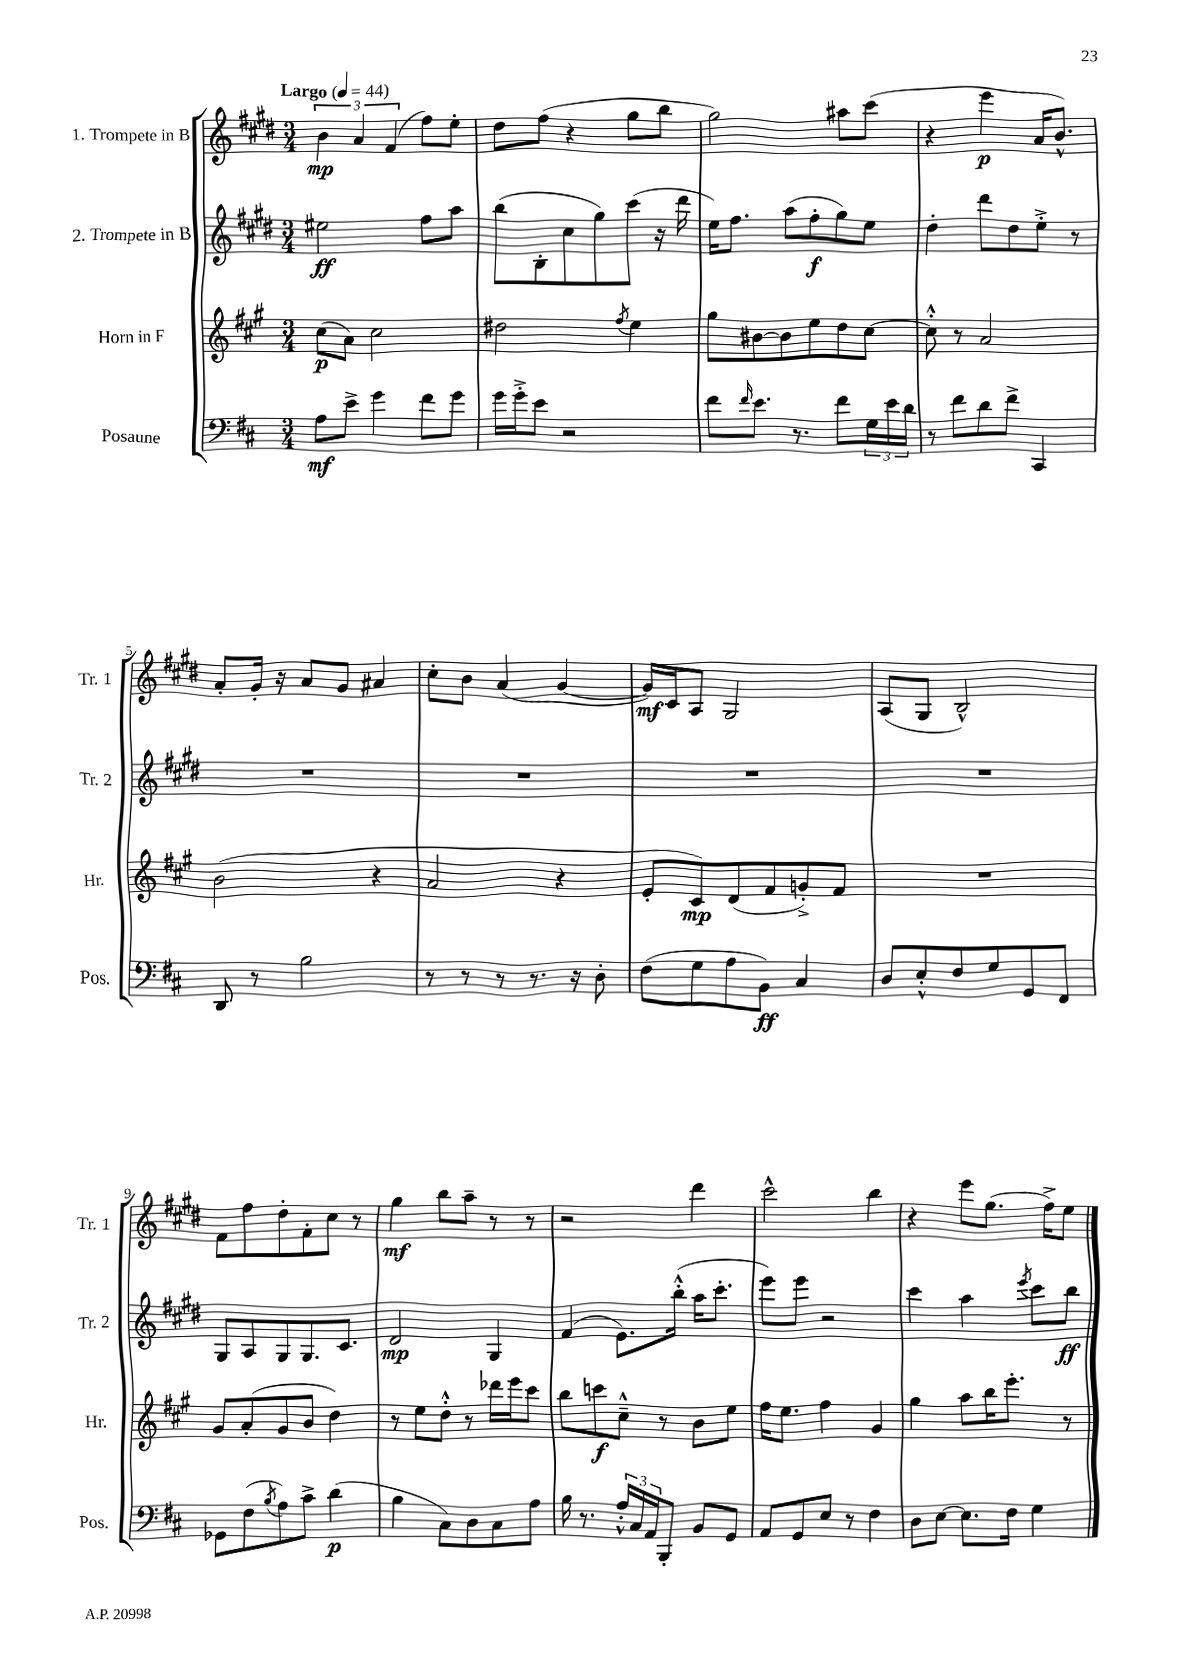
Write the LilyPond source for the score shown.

<<
\new StaffGroup <<
\new Staff = "s0" \with { instrumentName = "1. Trompete in B" shortInstrumentName = "Tr. 1" } {
    \clef treble \key e \major \numericTimeSignature \time 3/4 \tempo "Largo" 4 = 44
    \tuplet 3/2 { b'4\mp a'4 fis'4( } fis''8) e''8-. |
    dis''8 fis''8( r4 gis''8 b''8 |
    gis''2) ais''8 cis'''8( |
    r4 e'''4\p a'16 b'8.-^) |
    a'8-. gis'16-. r16 a'8 gis'8 ais'4 |
    cis''8-. b'8 a'4( gis'4~ |
    gis'16\mf) cis'16 a8 gis2 |
    a8( gis8 b2-^) |
    fis'8 fis''8 dis''8-. fis'8-. cis''8 r8 |
    gis''4\mf b''8 a''8-- r8 r8 |
    r2 dis'''4 |
    cis'''2-^ b''4 |
    r4 e'''8 gis''8.( fis''16->) e''8 \bar "|." |
}
\new Staff = "s1" \with { instrumentName = "2. Trompete in B" shortInstrumentName = "Tr. 2" } {
    \clef treble \key e \major \numericTimeSignature \time 3/4
    eis''2\ff fis''8 a''8 |
    b''8( b8-. cis''8 gis''8) cis'''8( r16 dis'''16 |
    e''16) fis''8. a''8( fis''8-.\f gis''8) e''8 |
    dis''4-. dis'''8 dis''8 e''8-.-> r8 |
    R2. |
    R2. |
    R2. |
    R2. |
    gis8 a8 gis8 gis8. cis'8. |
    dis'2\mp gis4 |
    fis'4( e'8.) b''16-.-^( a''16 cis'''8.-. |
    e'''8) e'''8 r2 |
    cis'''4 a''4 \acciaccatura { e'''8 } cis'''8 b''8\ff \bar "|." |
}
\new Staff = "s2" \with { instrumentName = "Horn in F" shortInstrumentName = "Hr." } {
    \clef treble \key a \major \numericTimeSignature \time 3/4
    cis''8\p( a'8) cis''2 |
    dis''2 \acciaccatura { fis''8 } e''4 |
    gis''8 bis'8~ bis'8 e''8 d''8 cis''8~ |
    cis''8-.-^ r8 a'2 |
    b'2( r4 |
    a'2 r4 |
    e'8-. cis'8\mp) d'8( fis'8 g'8-.->) fis'8 |
    R2. |
    gis'8 a'8-.( gis'8 b'8 d''4) |
    r8 e''8 d''8-.-^ r8 des'''16 e'''16 cis'''8 |
    b''8 c'''8\f cis''8---^ r8 b'8 e''8 |
    fis''16 e''8. fis''4 gis'4 |
    gis''4 a''8 b''16 e'''8.-. r8 \bar "|." |
}
\new Staff = "s3" \with { instrumentName = "Posaune" shortInstrumentName = "Pos." } {
    \clef bass \key d \major \numericTimeSignature \time 3/4
    a8\mf e'8-> g'4 fis'8 g'8 |
    g'16 g'16-.-> e'8 r2 |
    fis'8 \grace { fis'16 } e'8. r8. fis'8 \tuplet 3/2 { g16 e'16 d'16 } |
    r8 fis'8 d'8 fis'8-> cis,4 |
    d,8 r8 b2 |
    r8 r8 r8 r8. r16 d8-. |
    fis8( g8 a8 b,8\ff) cis4 |
    d8 e8-.-^ fis8 g8 g,8 fis,8 |
    ges,8 fis8( \acciaccatura { b8 } a8) cis'8-> d'4\p( |
    b4 cis8) d8 cis8 a8 |
    b16 r8. \tuplet 3/2 { a16-.-^ cis16 a,16 } b,,8-. b,8 g,8 |
    a,8 g,8 e8 r8 fis4 |
    d8 e8~ e8. fis16 g4 \bar "|." |
}
>>
>>
